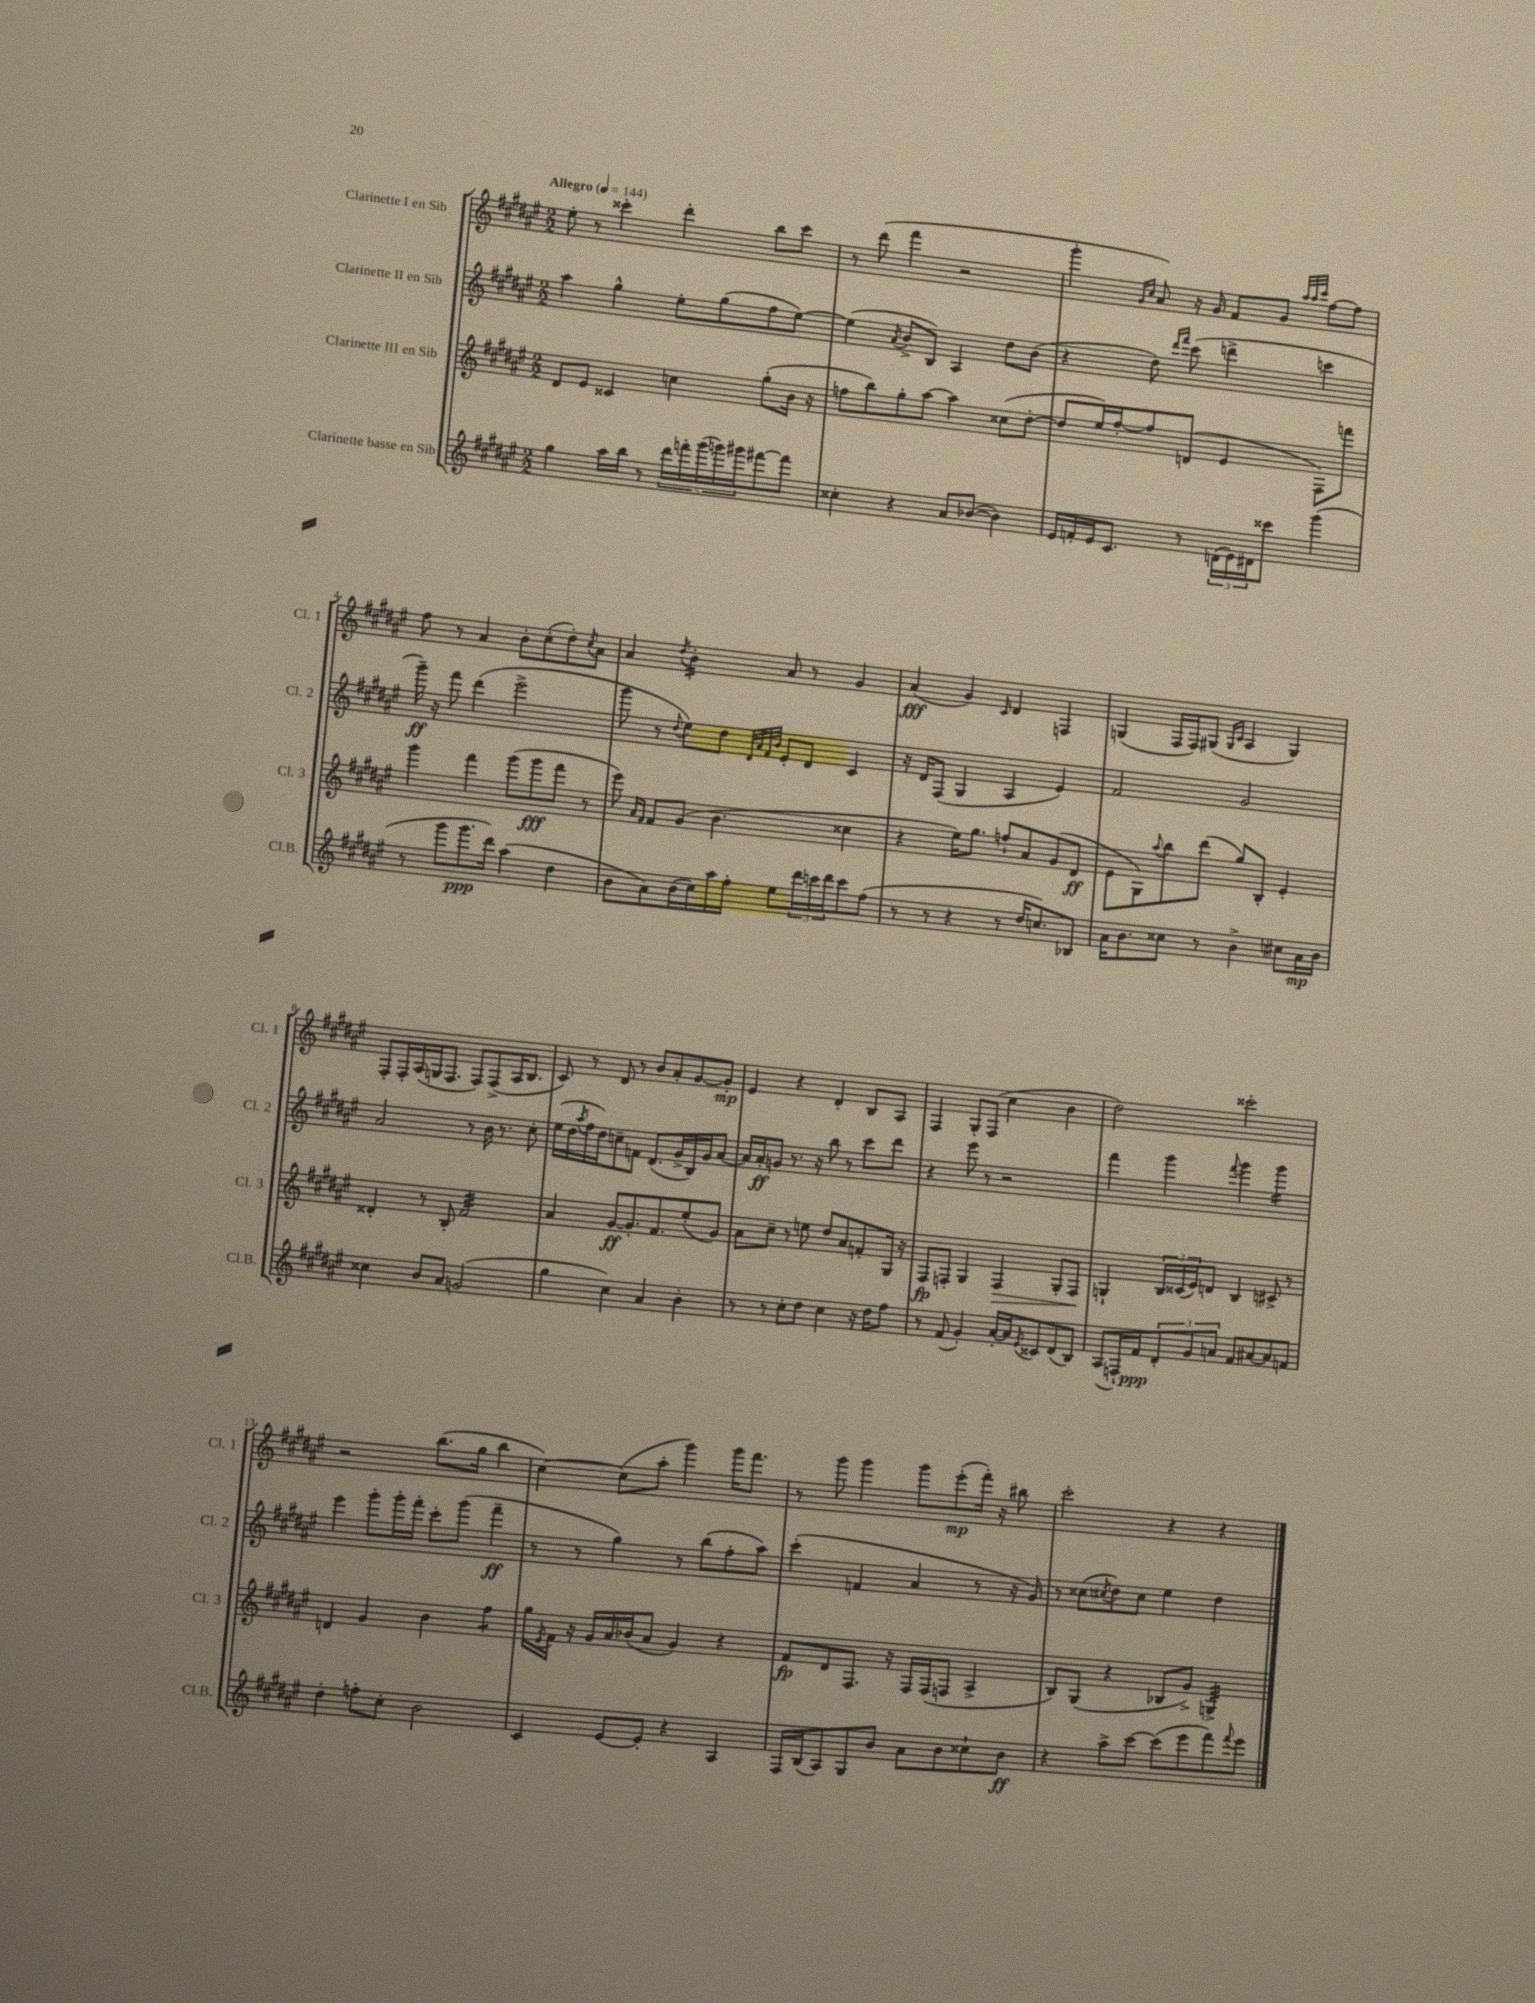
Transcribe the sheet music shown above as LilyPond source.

<<
\new StaffGroup <<
\new Staff = "s0" \with { instrumentName = "Clarinette I en Sib" shortInstrumentName = "Cl. 1" } {
    \clef treble \key fis \major \numericTimeSignature \time 2/2 \tempo "Allegro" 4 = 144
    eis''8-. r8 cisis'''4-. dis'''4-. b''8 cisis'''8 |
    r8 dis'''8( fis'''4 r2 |
    gis'''4-. \grace { gis'16 cis''16 } ais'8) r16 gis'16 fis'8 gis'8 \grace { ais''32 ais''32 cis'''32 } fis''8~ fis''8 |
    fis''8 r8 ais'4 b'8-. cis''8-.( dis''8-.) \acciaccatura { cis''8 } ais'8 |
    ais'4 \acciaccatura { dis''8 } b'4:16-. ais'8 r8 gis'4 |
    ais'4\fff( gis'4) \grace { cis'16 } dis'4 f4 |
    g4( fis16 fis16) gis8( \grace { gis16 cis'16 } ais4 gis4) |
    fis8-. fis16-. ais16( g16 fis8. fis8) fis8->( ais16 b8. |
    cis'8) r8 dis'8 r8 b'8 ais'8-. gis'8~ gis'8-.\mp |
    eis'4 r4 dis'4-. b8 ais8 |
    fis4 gis8-. fis8( cis''4 b'4 |
    dis''2) cisis'''2-. |
    r2 b''8.( gis''16 b''4 |
    cis''4~) cis''8( ais''8-. gis'''4) gis'''16 fis'''8. |
    r8 gis'''8 gis'''4 gis'''8 eis'''8-.\mp( fis'''16-.) r16 bis''8 |
    cis'''2-. r4 r4 \bar "|." |
}
\new Staff = "s1" \with { instrumentName = "Clarinette II en Sib" shortInstrumentName = "Cl. 2" } {
    \clef treble \key fis \major \numericTimeSignature \time 2/2
    ais''4 gis''4-^ eis''8-. gis''8( fis''8 eis''8~) |
    eis''4( \acciaccatura { ais'8 } b'8-> b8) ais4 dis''8 b'8( |
    r4 dis''8) \grace { dis'''16 fis'''16 } cis'''8( d'''4-> c'''4 |
    gis'''16--\ff) r16 fis'''8 dis'''4( eis'''2-> |
    gis'''8 r8 \appoggiatura { dis''8 } eis''8) dis''8 \grace { dis'32 ais'32 fis'32 b'32 } eis'8-. dis'8 cis'4 |
    r16 dis'16 fis8( gis4 ais4 eis'4) |
    fis'2 gis'2 |
    ais'2 r8 b'16 r8. cis''8-. |
    eis''16( dis''16 \acciaccatura { ais''8 } fis''16 dis''16) c''8-- f'8 dis'8.( gis'16-> b16) gis'16 ais'8~ |
    ais'16 ais'16-.\ff g'8 r8. r16 b''8 r8 cis'''8 dis'''8 |
    r4 eis'''8 r8 r2 |
    fis'''4 gis'''4 \appoggiatura { fis'''8 } gis'''4 gis'''4:16 |
    eis'''4 gis'''8-. gis'''16-. fis'''16-. cis'''8-. gis'''8( fis'''4--\ff |
    r8 r8 gis''4) r8 b''8( fis''8-. ais''8) |
    cis'''4-.( f'4 ais'4 r8 r16 gis'16) |
    r8 cisis''8( \acciaccatura { cis''8 } dis''8) cis''8 eis''4 dis''4 \bar "|." |
}
\new Staff = "s2" \with { instrumentName = "Clarinette III en Sib" shortInstrumentName = "Cl. 3" } {
    \clef treble \key fis \major \numericTimeSignature \time 2/2
    dis'8 eis'8 cisis'4 c''4 gis''8-.( b'16 r16 |
    f''8 b''8) gis''8-. ais''8~ ais''4 cisis''8( dis''8~-. |
    dis''8 eis''16) fis''16~-. fis''8 d'8( eis'4 fis8) f'''8 |
    gis'''4 fis'''4 gis'''8( gis'''8\fff fis'''8 r8 |
    eis'''8) \grace { ais'16 fis'16 } fis'8 gis'8( b'4. cisis''4 |
    r4 eis''16) gis''8. f''8-! ais'8 gis'8( dis'8\ff |
    eis'8 gis8) \appoggiatura { ais''8 } b''8 dis'''8( gis''8) b8-. eis'4-. |
    disis'4-. r8 b8-. fis'2:32 |
    ais'4 gis'8~\ff gis'8.-. fis'8. eis''8-.( gis'8) |
    ais'8 cis''8-- r8 e''8 dis''8 ais'8 f'8-. gis16 r16 |
    fis8\fp f8-. gis4 f4\> gis8-. f8\! |
    g4-! \tuplet 3/2 { b16 cisis'16( eis'16) } d'8 b4 cis'8-> r8 |
    d'4 gis'4 b'4 fis''4:8 |
    gis''16 \acciaccatura { eis'8 } fis'16 r16 gis'16 ais'16 bes'16( ais'8 gis'4) r4 |
    fis'8\fp dis'8 fis8. r16 fis16 fis16( f8 ais4-> |
    b8) gis8( r4 bes8 gis'8->) g4:32-> \bar "|." |
}
\new Staff = "s3" \with { instrumentName = "Clarinette basse en Sib" shortInstrumentName = "Cl.B." } {
    \clef treble \key fis \major \numericTimeSignature \time 2/2
    gis''4 ais''16 b''16 r8 \tuplet 5/4 { dis'''16 f'''16-. gis'''16( g'''16) gis'''16 } fis'''8~ fis'''8 |
    cisis''4-. r4 ais'8 bes'8~( bes'4) |
    eis'16 f'16-. eis'16 cis'8. r8 \tuplet 3/2 { d'16( eis'16) dis'16 } cisis'''8 gis'''4( |
    r8 gis'''8 gis'''8.\ppp dis'''16) ais''4( dis''4 |
    b'8 ais'8) b'16( cis''16) ais''16 fis''16-. eis''8 \tuplet 3/2 { dis'''16 c'''16 dis'''16 } c'''8 fis''8( |
    r8 r8 r4 r8 dis''16 c''8.) bes8 |
    ais'16 b'8. cisis''8 r8 b'4-> cis''8 ais'16\mp b'16 |
    cisis''4 b'8 ais'8 g'2( |
    gis''4 cis''4) ais'4 b'4-. |
    r8 r8 cis''8-. dis''8 cis''4 r16 dis''16 fis''8 |
    r8 fis'8( gis'4-.) ais'16~-. ais'16 \acciaccatura { eis'8 } cisis'8 dis'8( b8) |
    ais8( f16-!) fis'16\ppp \tuplet 3/2 { dis'8-. gis'8 a'8 } fis'8 ais'8~ ais'8 f'8 |
    dis''4-. f''8-. cis''8-. b'2 |
    cis'4 eis'8~ eis'8-. r4 ais4 |
    fis16 b16( ais8) gis8 b'8 ais'8 b'8 cisis''8-! b'8\ff |
    r4 ais''8-> cis'''8~ cis'''8( eis'''8 fis'''8) \appoggiatura { fis'''8 } eis'''8 \bar "|." |
}
>>
>>
